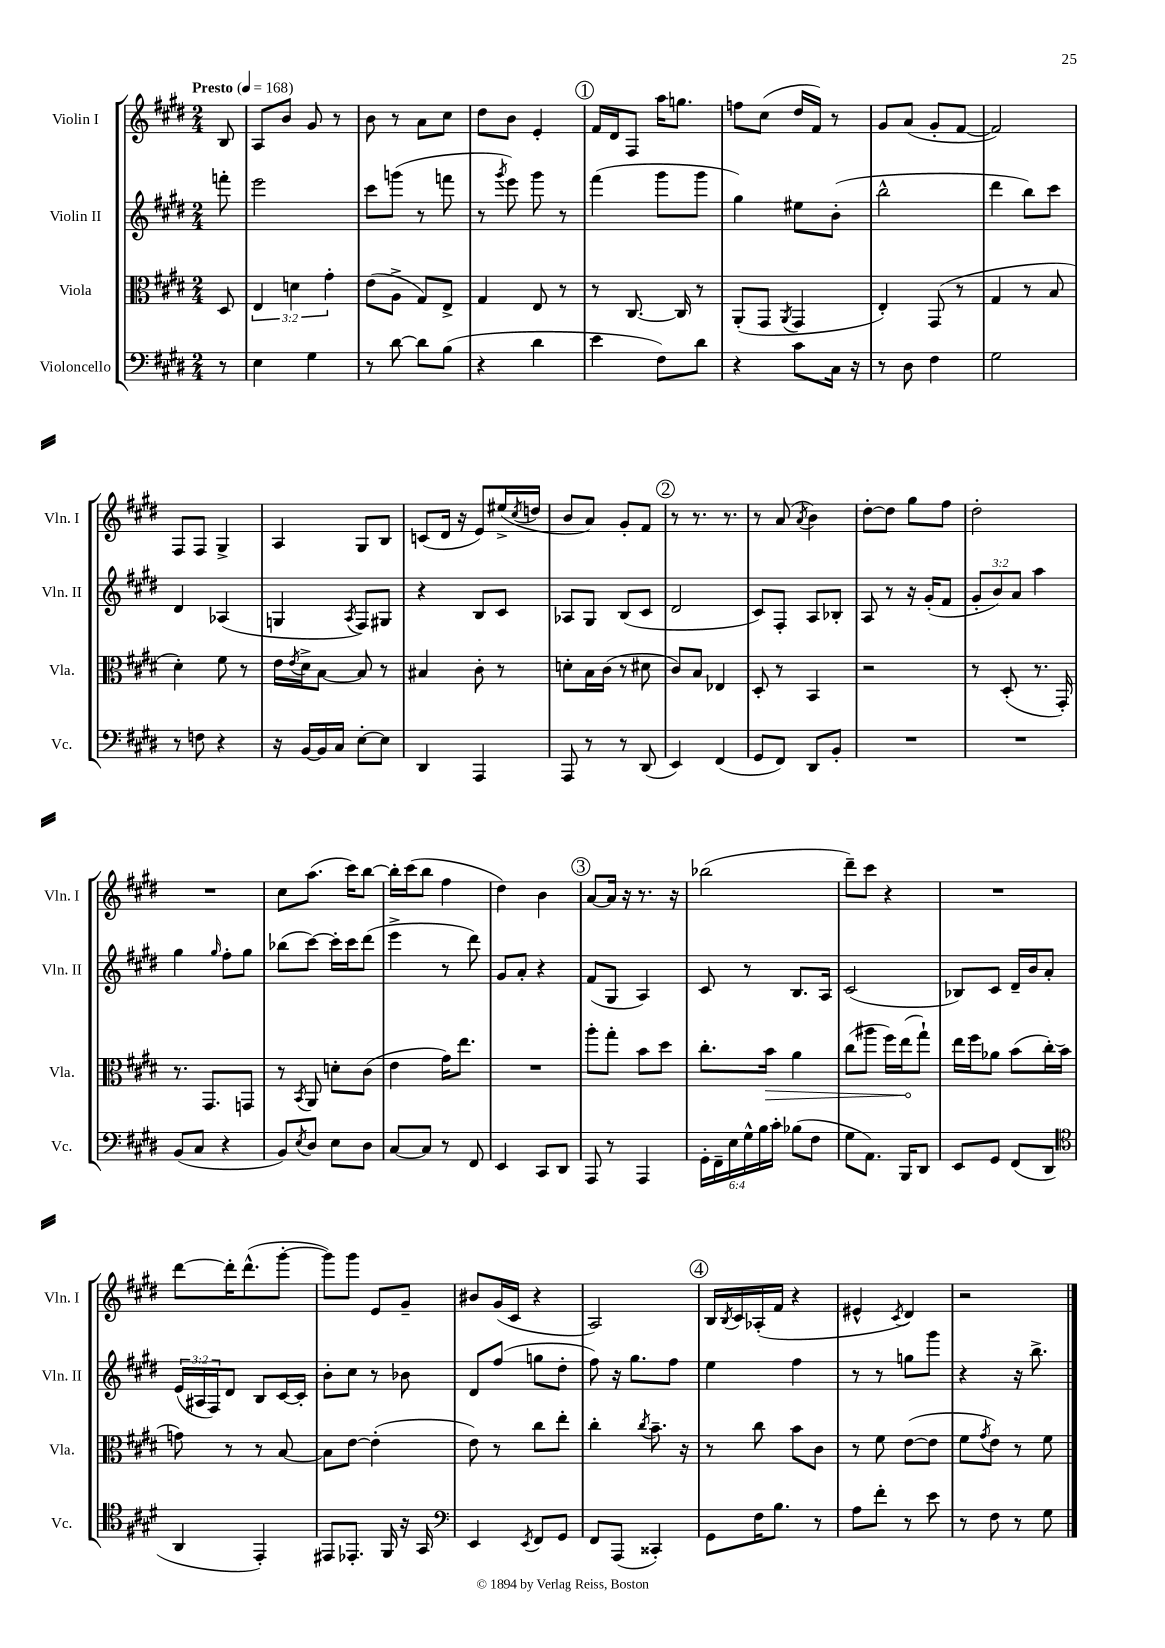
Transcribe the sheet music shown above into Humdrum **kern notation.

**kern	**kern	**kern	**kern
*staff4	*staff3	*staff2	*staff1
*clefF4	*clefC3	*clefG2	*clefG2
*k[f#c#g#d#]	*k[f#c#g#d#]	*k[f#c#g#d#]	*k[f#c#g#d#]
*M2/4	*M2/4	*M2/4	*M2/4
*MM168	*MM168	*MM168	*MM168
8r	8D#	8fff'	8B
=	=	=	=
4E	6E	2eee	8A
.	.	.	8b
.	6d	.	.
4G#	.	.	8g#
.	6g#'	.	.
.	.	.	8r
=	=	=	=
8r	(8e	8ccc#	8b
[8d#	8A^	(8ggg	8r
8d#]	8G#)	8r	8a
(8B	8E^	8fff	8cc#
=	=	=	=
4r	4G#	8r	8dd#
.	.	8qggg#	.
.	.	8eee)	8b
4d#	8E	8ggg#	4e'
.	8r	8r	.
=	=	=	=
4e	8r	(4fff#	16f#
.	.	.	16d#
.	[8.C#	.	8F#
8F#)	.	8ggg#	16aa
.	16C#]	.	8.gg
8d#	8r	8ggg#	.
=	=	=	=
4r	(8AA'	4gg#)	8ff
.	8GG#	.	(8cc#
.	8qAA	.	.
8c#	4GG#	8ee#	16dd#
.	.	.	16f#)
16C#	.	(8b'	8r
16r	.	.	.
=	=	=	=
8r	4E')	2bb^^	8g#
8D#	.	.	(8a
4F#	(8GG#	.	8g#'
.	8r	.	[8f#
=	=	=	=
2G#	4G#	4ddd#	2f#])
.	8r	8bb)	.
.	8B	8ccc#	.
=	=	=	=
8r	4d#')	4d#	8F#
8F	.	.	8F#
4r	8f#	(4A-	4G#^
.	8r	.	.
=	=	=	=
16r	16e	4G	4A
.	8qe	.	.
[16BB	16d#^	.	.
16BB]	[8B	.	.
16C#	.	.	.
.	.	8qA	.
[8E'	8B]	8F#)	8G#
8E]	8r	8G#	8B
=	=	=	=
4DD#	4B#	4r	(8c
.	.	.	16d#
.	.	.	16r
4AAA	8c#'	8B	8e)
.	8r	8c#	(16ee#^
.	.	.	8qcc#
.	.	.	16dd
=	=	=	=
8AAA	8d'	8A-	8b
8r	16B	8G#	8a)
.	(16c#	.	.
8r	8r	(8B	8g#'
(8DD#	8d#	8c#	8f#
=	=	=	=
4EE)	8c#)	2d#	8r
.	8B	.	8.r
(4FF#	4E-	.	.
.	.	.	8.r
=	=	=	=
8GG#	8D#'	8c#)	8r
8FF#)	8r	8F#'	(8a
.	.	.	8qa
8DD#	4BB	8A	4b)
8BB'	.	8B-'	.
=	=	=	=
2r	2r	8A	[8dd#'
.	.	8r	8dd#]
.	.	16r	8gg#
.	.	(16g#'	.
.	.	8f#	8ff#
=	=	=	=
2r	8r	12g#'	2dd#'
.	.	12b)	.
.	(8D#'	.	.
.	.	12a	.
.	8.r	4aa	.
.	16GG#')	.	.
=	=	=	=
(8BB	8.r	4gg#	2r
8C#	.	.	.
.	8.GG#	.	.
.	.	16qqgg#	.
4r	.	8ff#'	.
.	8GG	8gg#	.
=	=	=	=
8BB)	8r	(8bb-	8cc#
8qE	8qBB	.	.
8D#	8AA	[8ccc#)	(8.aa
8E	8d'	16ccc#']	.
.	.	16ccc#	16ccc#)
8D#	(8c#	(8ddd#	[8bb
=	=	=	=
[8C#	4e	4eee^	16bb']
.	.	.	(16ccc#
8C#]	.	.	8bb
8r	16g#)	8r	4ff#
.	8.ee	.	.
8FF#	.	8ddd#)	.
=	=	=	=
4EE	2r	8g#	4dd#)
.	.	8a'	.
8CC#	.	4r	4b
8DD#	.	.	.
=	=	=	=
8AAA	8aa'	(8f#	[8a
8r	8gg#'	8G#	16a]
.	.	.	16r
4AAA	8b	4A)	8.r
.	8dd#	.	.
.	.	.	16r
=	=	=	=
24GG#'	8.cc#'	8c#	(2bb-
24FF#~	.	.	.
24E	.	.	.
24G#^^	.	8r	.
24B	.	.	.
.	16b	.	.
24c#'	.	.	.
(8B-	4a	8.B	.
8F#	.	.	.
.	.	16A	.
=	=	=	=
8G#	(8cc#	(2c#	8ddd#~)
8.AA)	8aa#	.	8ccc#
.	16ff#)	.	4r
16BBB	(16ee	.	.
8DD#	8gg#`)	.	.
=	=	=	=
8EE	16ee	8B-)	2r
.	16ff#	.	.
8GG#	8a-	8c#	.
(8FF#	(8b	16d#~	.
.	.	16b	.
8DD#	16cc#')	8a'	.
.	(16b	.	.
=	=	=	=
*clefC4	*	*	*
4AA	8g)	(24e	[8ddd#
.	.	24A#	.
.	.	24F#)	.
.	8r	8d#	16ddd#']
.	.	.	(8.ddd#^^
4EE')	8r	8B	.
.	[8B	[16c#	[8ggg#'
.	.	16c#']	.
=	=	=	=
8EE#	8B]	8b'	8ggg#])
8.EE-'	[8e	8cc#	8ggg#
.	(4e']	8r	8e
16FF#	.	.	.
16r	.	8b-	8g#~
16GG#	.	.	.
=	=	=	=
*clefF4	*	*	*
4EE	8e)	8d#	8b#
.	8r	(8ff#	(16g#
.	.	.	16c#
8qEE	.	.	.
8FF#	8cc#	8gg	4r
8GG#	8ee'	8dd#'	.
=	=	=	=
8FF#	4cc#'	8ff#)	2A)
(8AAA	.	16r	.
.	.	8.gg#	.
.	8qcc#	.	.
4CC##')	8.b~	.	.
.	.	8ff#	.
.	16r	.	.
=	=	=	=
8GG#	8r	4ee	16B
.	.	.	8qB
.	.	.	16c#
16F#	8cc#	.	(16A-'
8.B	.	.	16f#
.	8b	4ff#	4r
8r	8c#	.	.
=	=	=	=
8A	8r	8r	4e#^^
8f#'	8f#	8r	.
.	.	.	8qc#
8r	([8e	8gg	4d#)
8e	8e]	8ggg#	.
=	=	=	=
8r	8f#	4r	2r
.	8qg#	.	.
8F#	8e)	.	.
8r	8r	16r	.
.	.	8.bb^	.
8G#	8f#	.	.
==	==	==	==
*-	*-	*-	*-
